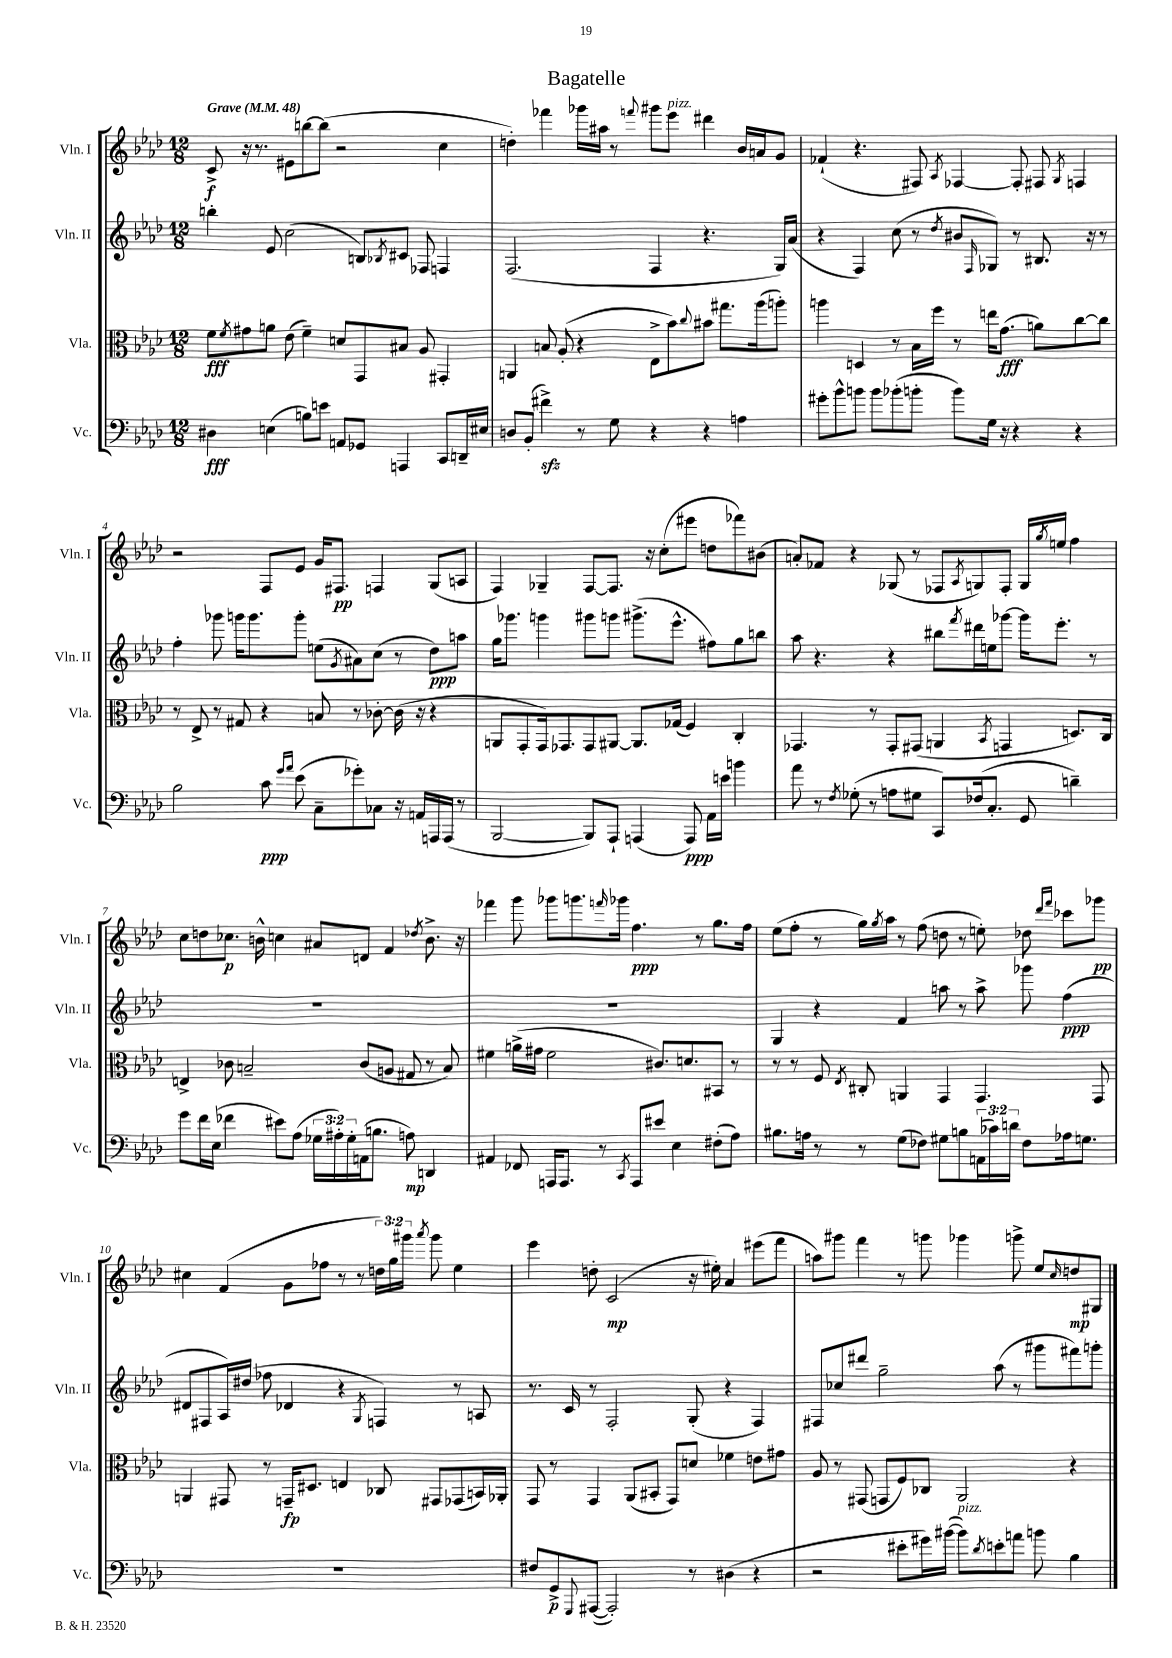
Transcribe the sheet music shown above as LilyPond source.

\header { title = "Bagatelle" }
<<
\new StaffGroup <<
\new Staff = "s0" \with { instrumentName = "Vln. I" shortInstrumentName = "Vln. I" } {
    \clef treble \key aes \major \numericTimeSignature \time 12/8 \override Staff.TupletNumber.text = #tuplet-number::calc-fraction-text \tempo "Grave" 4 = 48
    c'8->\f r16 r8. eis'8 b''8~ b''8( r2 c''4 |
    d''4-.) fes'''4 ges'''16 ais''16 r8 \appoggiatura { f'''8 } gis'''8 ees'''8^\markup { \italic "pizz." } dis'''4 bes'16 a'16 g'8 |
    fes'4-!( r4. fis8) \acciaccatura { aes8 } fes4~ fes8-. fis8 \acciaccatura { g8 } f4 |
    r2 f8 ees'8 g'16 fis8.\pp f4 g8( a8 |
    f4) ges4-- f8~ f8. r16 c''8-.( eis'''8 d''8 fes'''8) bis'8( |
    a'8-.) fes'8 r4 ges8( r8 fes8 \acciaccatura { aes8 } g8) fes8-. g16 \acciaccatura { g''8 } e''16 f''4 |
    c''8 d''8 ces''8.\p b'16-^ c''4 ais'8 d'8 f'4 \acciaccatura { des''8 } b'8.-> r16 |
    fes'''4 g'''8 ges'''8 g'''8. \grace { f'''16 } ges'''16 f''4.\ppp r8 g''8. f''16 |
    ees''8( f''8-. r8 g''16) \acciaccatura { g''8 } aes''16 r8 f''8( d''8 r8 e''8-.) des''8 \grace { des'''16 f'''16 } ces'''8 ges'''8\pp |
    cis''4 f'4( g'8 fes''8 r8 r8 \tuplet 3/2 { d''16) g''16 gis'''16 } \acciaccatura { aes'''8 } gis'''8 ees''4 |
    ees'''4 d''8-. c'2\mp( r16 eis''16-.) aes'4 eis'''8( f'''8 |
    a''8) gis'''8 f'''4 r8 g'''8 ges'''4 g'''8-> ees''8 \grace { c''16 } d''8\mp gis8 \bar "|." |
}
\new Staff = "s1" \with { instrumentName = "Vln. II" shortInstrumentName = "Vln. II" } {
    \clef treble \key aes \major \numericTimeSignature \time 12/8
    b''4-. ees'8 c''2( b8) \acciaccatura { bes8 } cis'8 fes8 f4 |
    f2.( f4 r4. g16) aes'16( |
    r4 f4) c''8( r8 \acciaccatura { des''8 } bis'8 \grace { f16 } ges8) r8 bis8. r16 r8 |
    f''4-. ges'''8 g'''16 g'''8. g'''8-. e''8( \acciaccatura { g'8 } ais'8) c''8( r8 des''8\ppp) a''8 |
    g''16 ges'''8. g'''4 gis'''8 g'''8 gis'''8.->( ees'''8.-^ fis''8) g''8 b''8 |
    aes''8 r4. r4 bis''8 \acciaccatura { f'''8 } dis'''16 e''16 ges'''8~ ges'''16 ees'''8.-. r8 |
    R1. |
    R1. |
    g4 r4 f'4 a''8 r8 a''8-> ges'''8 f''4\ppp( |
    dis'8 fis8 aes16) dis''16( fes''8 des'4 r4 \acciaccatura { g8 } f4) r8 a8 |
    r8. c'16 r8 f2-. g8-.( r4 f4) |
    fis8 ces''8 dis'''8 g''2-- aes''8( r8 gis'''8 fis'''8) g'''8-. \bar "|." |
}
\new Staff = "s2" \with { instrumentName = "Vla." shortInstrumentName = "Vla." } {
    \clef alto \key aes \major \numericTimeSignature \time 12/8
    f'8\fff \acciaccatura { f'8 } gis'8 a'8 ees'8( f'4--) d'8 g,8 bis8 aes8 gis,4-. |
    a,4 b8 aes8-.( r4 ees8-> bes'8) \appoggiatura { c''8 } bis'8 gis''8. aes''16( a''8-.) |
    a''4 d4 r8 bes16 f''16 r8 e''16 g'8.\fff( a'8) c''8~ c''8 |
    r8 ees8-> r8 gis8 r4 b8 r8 ces'8~-. ces'16( r16 r4 |
    a,8 g,8-. g,16) ges,8. ges,8 ais,8~ ais,8. ges16( f4) c4-. |
    ges,4. r8 ges,8-. gis,8( a,4 \acciaccatura { bes,8 } g,4 d8.) c16 |
    e4-> ces'8 b2-- ces'8( a8 gis8 r8 b8) |
    fis'4 a'16->( gis'16 fis'2 cis'8.) d'8. bis,8 r8 |
    r8 r8 f8 \acciaccatura { ees8 } cis8-. a,4 g,4 g,4. g,8 |
    a,4 gis,8 r8 g,16--\fp dis8. e4 ces8 gis,8 ges,8( b,16) aes,16-. |
    g,8 r8 g,4 aes,8( bis,8-. g,8) d'8 fes'4 e'8 gis'8 |
    aes8 r8 gis,8( g,8 f8) ces8 aes,2 r4 \bar "|." |
}
\new Staff = "s3" \with { instrumentName = "Vc." shortInstrumentName = "Vc." } {
    \clef bass \key aes \major \numericTimeSignature \time 12/8 \override Staff.TupletNumber.text = #tuplet-number::calc-fraction-text
    dis4\fff e4( b8) e'8 a,8 ges,8 a,,4 c,8 d,16-- eis16 |
    d8 bes,8-.( fis'4->\sfz) r8 g8 r4 r4 a4 |
    gis'8-. bes'8-^ b'8 b'8 bes'8-.( b'8-. b'8) g16 r16 r4 r4 |
    bes2 c'8\ppp \grace { g'16 aes'16 } ees'8( c8-- ges'8-.) ces8 r16 a,16 a,,16 a,,16( r8 |
    bes,,2~ bes,,8) aes,,8-! a,,4( a,,8\ppp) aes,16 e'16 b'4 |
    aes'8 r8 \acciaccatura { f8 } ges8-.( r8 a8 gis8 c,8) fes16( c8.-. g,8 d'4--) |
    g'8 f'16 ees16( fes'4 eis'8) aes8( \tuplet 3/2 { ges16 ais16-.) ges16-. } a,16( b8. a8\mp) d,4 |
    ais,4 fes,8 a,,16 a,,8. r8 \acciaccatura { c,8 } a,,8 eis'8 ees4 fis8-.( aes8) |
    bis8. a16 r8 r8 g8( fes8) gis8 b8 \tuplet 3/2 { a,16( ces'16) d'16 } fes8 aes16 g8. |
    R1. |
    fis8 g,8->\p \appoggiatura { g,,8 } ais,,8~( ais,,2-.) r8 dis4( r4 |
    r2 eis'8-. gis'16) bis'16~( bis'8^\markup { \italic "pizz." }) \acciaccatura { des'8 } e'8-. a'8 b'8 bes4 \bar "|." |
}
>>
>>
